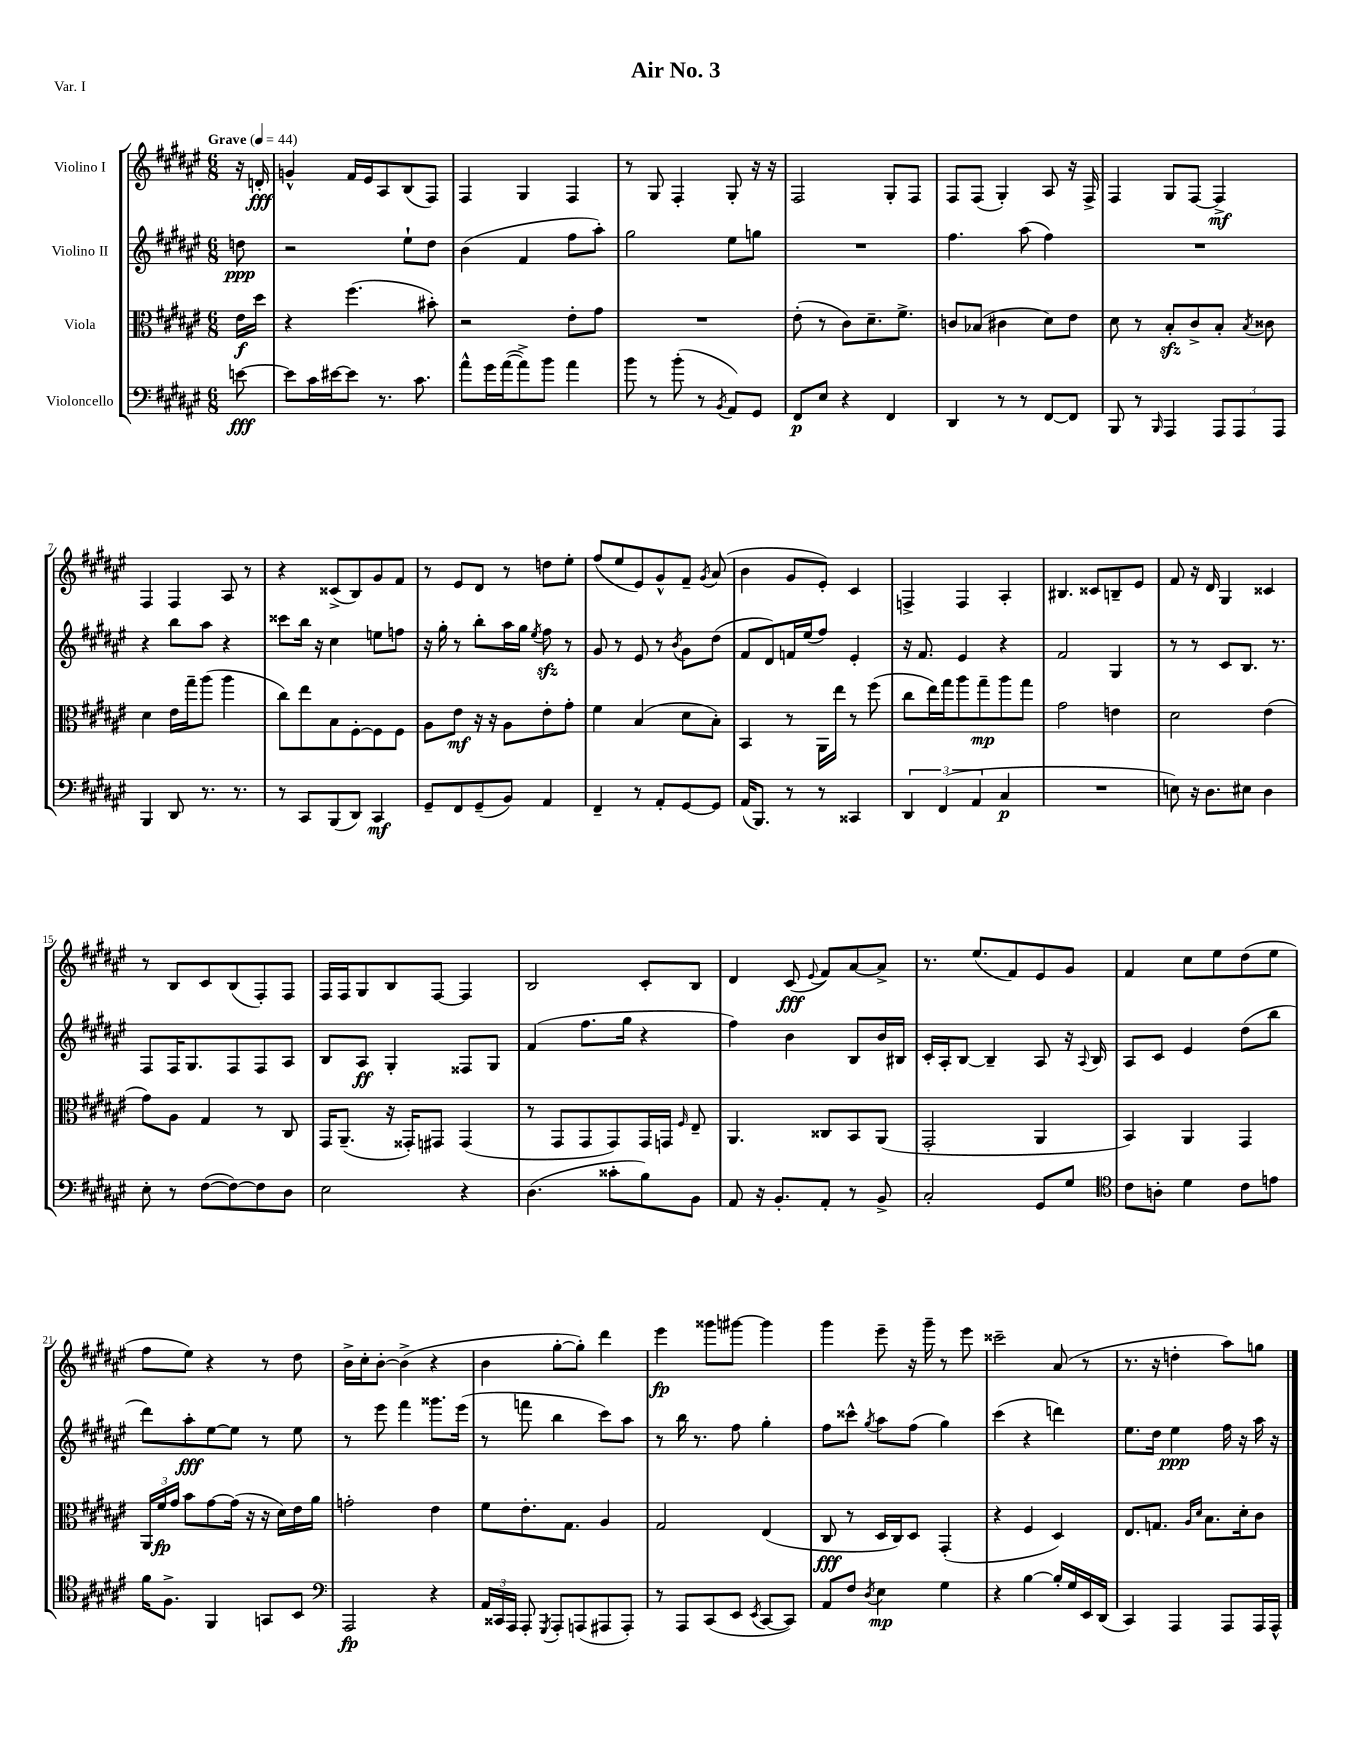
\header { title = "Air No. 3" piece = "Var. I" }
<<
\new StaffGroup <<
\new Staff = "s0" \with { instrumentName = "Violino I" } {
    \clef treble \key fis \major \numericTimeSignature \time 6/8 \partial 8 \tempo "Grave" 4 = 44
    \autoBeamOff r16 d'16-.\fff |
    g'4-^ fis'16[ eis'16 ais8 b8( fis8]) |
    fis4 gis4 fis4 |
    r8 gis8 fis4-. gis8-. r16 r16 |
    fis2 gis8[-. fis8] |
    fis8[ fis8]( gis4-.) ais8 r16 fis16-> |
    fis4 gis8[ fis8]~ fis4->\mf |
    fis4 fis4 ais8 r8 |
    r4 cisis'8[->( b8) gis'8 fis'8] |
    r8 eis'8[ dis'8] r8 d''8[ eis''8]-. |
    fis''8[( eis''8 eis'8) gis'8-^ fis'8]-- \acciaccatura { gis'8 } ais'8( |
    b'4 gis'8[ eis'8]-.) cis'4 |
    f4-> f4 ais4-. |
    bis4. cisis'8[ b8-- eis'8] |
    fis'8 r16 dis'16 gis4 cisis'4 |
    r8 b8[ cis'8 b8( fis8-.) fis8] |
    fis16[ fis16 gis8 b8 fis8]~ fis4 |
    b2 cis'8[-. b8] |
    dis'4 cis'8\fff( \appoggiatura { eis'8 } fis'8[) ais'8~ ais'8]-> |
    r8. eis''8.[( fis'8) eis'8 gis'8] |
    fis'4 cis''8[ eis''8 dis''8( eis''8] |
    fis''8[ eis''8]) r4 r8 dis''8 |
    b'16[-> cis''16-. b'8]~-. b'4->( r4 |
    b'4 gis''8[~-. gis''8]-.) dis'''4 |
    eis'''4\fp gisis'''8[ gis'''8]~ gis'''4 |
    gis'''4 eis'''8-- r16 gis'''16-- r8 eis'''8 |
    cisis'''2-- ais'8( r8 |
    r8. r16 d''4-. ais''8[) g''8] \bar "|." |
}
\new Staff = "s1" \with { instrumentName = "Violino II" } {
    \clef treble \key fis \major \numericTimeSignature \time 6/8 \partial 8
    \autoBeamOff d''8\ppp |
    r2 eis''8[-! dis''8] |
    b'4( fis'4 fis''8[ ais''8]-.) |
    gis''2 eis''8[ g''8] |
    R2. |
    fis''4. ais''8( fis''4) |
    R2. |
    r4 b''8[ ais''8] r4 |
    cisis'''8[ b''16] r16 cis''4 e''8[ f''8] |
    r16 gis''16-. r8 b''8[-. ais''16 gis''16] \acciaccatura { eis''8 } fis''8\sfz r8 |
    gis'8 r8 eis'8 r8 \acciaccatura { b'8 } gis'8[ dis''8]( |
    fis'8[ dis'8) f'16 eis''16( fis''8]) eis'4-. |
    r16 fis'8. eis'4 r4 |
    fis'2 gis4 |
    r8 r8 cis'8[ b8.] r8. |
    fis8[ fis16 gis8. fis8 fis8 ais8] |
    b8[ ais8]\ff gis4-. fisis8[ gis8] |
    fis'4( fis''8.[ gis''16] r4 |
    fis''4) b'4 b8[ b'16 bis16] |
    cis'16[-. ais16-. b8]~ b4-- ais8 r16 \appoggiatura { ais8 } b16 |
    ais8[ cis'8] eis'4 dis''8[( b''8] |
    dis'''8[) ais''8-.\fff eis''8~ eis''8] r8 eis''8 |
    r8 eis'''8 fis'''4 gisis'''8.[ eis'''16]( |
    r8 f'''8 b''4 cis'''8[) ais''8] |
    r8 b''16 r8. fis''8 gis''4-. |
    fis''8[ cisis'''8]-^ \acciaccatura { gis''8 } ais''8[ fis''8]( gis''4) |
    cis'''4( r4 d'''4) |
    eis''8.[ dis''16] eis''4\ppp fis''16 r16 ais''16 r16 \bar "|." |
}
\new Staff = "s2" \with { instrumentName = "Viola" } {
    \clef alto \key fis \major \numericTimeSignature \time 6/8 \partial 8
    \autoBeamOff eis'16[\f dis''16] |
    r4 fis''4.( bis'8-.) |
    r2 eis'8[-. gis'8] |
    R2. |
    eis'8-.( r8 cis'8[) dis'8.-- fis'8.]-> |
    c'8[ bes8]( cis'4 dis'8[) eis'8] |
    dis'8 r8 b8[-.\sfz cis'8-> b8]-. \acciaccatura { b8 } cisis'8 |
    dis'4 eis'16[ gis''16-- ais''8]( ais''4 |
    cis''8[) eis''8 b8 fis8~-. fis8 fis8] |
    ais8[ eis'8]\mf r16 r16 ais8[ eis'8-. gis'8]-. |
    fis'4 b4( dis'8[ b8]-.) |
    b,4 r8 ais,16[ eis''16] r8 fis''8( |
    cis''8[ eis''16) gis''16 ais''8 gis''8--\mp ais''8 gis''8] |
    gis'2 e'4 |
    dis'2 eis'4( |
    gis'8[) ais8] gis4 r8 cis8 |
    gis,16[ ais,8.]--( r16 gisis,16[-.) gis,8] gis,4( |
    r8 gis,8[ gis,8 gis,8) gis,16 g,16] \grace { fis16 } eis8-- |
    ais,4. cisis8[ b,8 ais,8]( |
    gis,2-. ais,4 |
    b,4) ais,4 gis,4 |
    \tuplet 3/2 { ais,16[ fis'16\fp gis'16] } b'8[ gis'8~ gis'16]( r16 r16 dis'16[) eis'16 ais'16] |
    g'2-. eis'4 |
    fis'8[ eis'8.-. gis8.] ais4 |
    gis2 eis4( |
    cis8\fff r8 dis16[ cis16) dis8] gis,4-.( |
    r4 fis4 dis4) |
    eis8.[ g8.] \grace { ais16[ dis'16] } b8.[ dis'16-. cis'8] \bar "|." |
}
\new Staff = "s3" \with { instrumentName = "Violoncello" } {
    \clef bass \key fis \major \numericTimeSignature \time 6/8 \partial 8
    \autoBeamOff e'8~\fff |
    e'8[ cis'16 eis'16~ eis'8] r8. cis'8. |
    ais'8[-^ gis'16 ais'16~( ais'8->) b'8] ais'4 |
    b'8 r8 b'8-.( r8 \acciaccatura { b,8 } ais,8[) gis,8] |
    fis,8[\p eis8] r4 fis,4 |
    dis,4 r8 r8 fis,8[~ fis,8] |
    b,,8 r8 \grace { b,,16 } ais,,4 \tuplet 3/2 { ais,,8[ ais,,8 ais,,8] } |
    b,,4 dis,8 r8. r8. |
    r8 cis,8[ b,,8( dis,8]) cis,4\mf |
    gis,8[-- fis,8 gis,8--( b,8]) ais,4 |
    fis,4-- r8 ais,8[-. gis,8~ gis,8] |
    ais,16[( b,,8.]) r8 r8 cisis,4 |
    \tuplet 3/2 { dis,4 fis,4( ais,4 } cis4\p |
    R2. |
    e8) r16 dis8.[ eis8] dis4 |
    eis8-. r8 fis8[~( fis8~) fis8 dis8] |
    eis2 r4 |
    dis4.( cisis'8[-. b8) b,8] |
    ais,8 r16 b,8.[-. ais,8]-. r8 b,8-> |
    cis2-. gis,8[ gis8] |
    \clef tenor cis'8[ a8]-. dis'4 cis'8[ e'8] |
    fis'16[ fis8.]-> fis,4 g,8[ b,8] |
    \clef bass ais,,2\fp r4 |
    \tuplet 3/2 { ais,16[ cisis,16 ais,,16] } ais,,8-. \acciaccatura { gis,,8 } ais,,8[-. a,,8( ais,,8 ais,,8]-.) |
    r8 ais,,8[ cis,8( eis,8] \acciaccatura { eis,8 } cis,8[~ cis,8]) |
    ais,8[ fis8] \acciaccatura { dis8 } eis4\mp gis4 |
    r4 b4~ b16[-. gis16 eis,16 dis,16]( |
    cis,4) ais,,4 ais,,8[ ais,,16 ais,,16]-^ \bar "|." |
}
>>
>>
